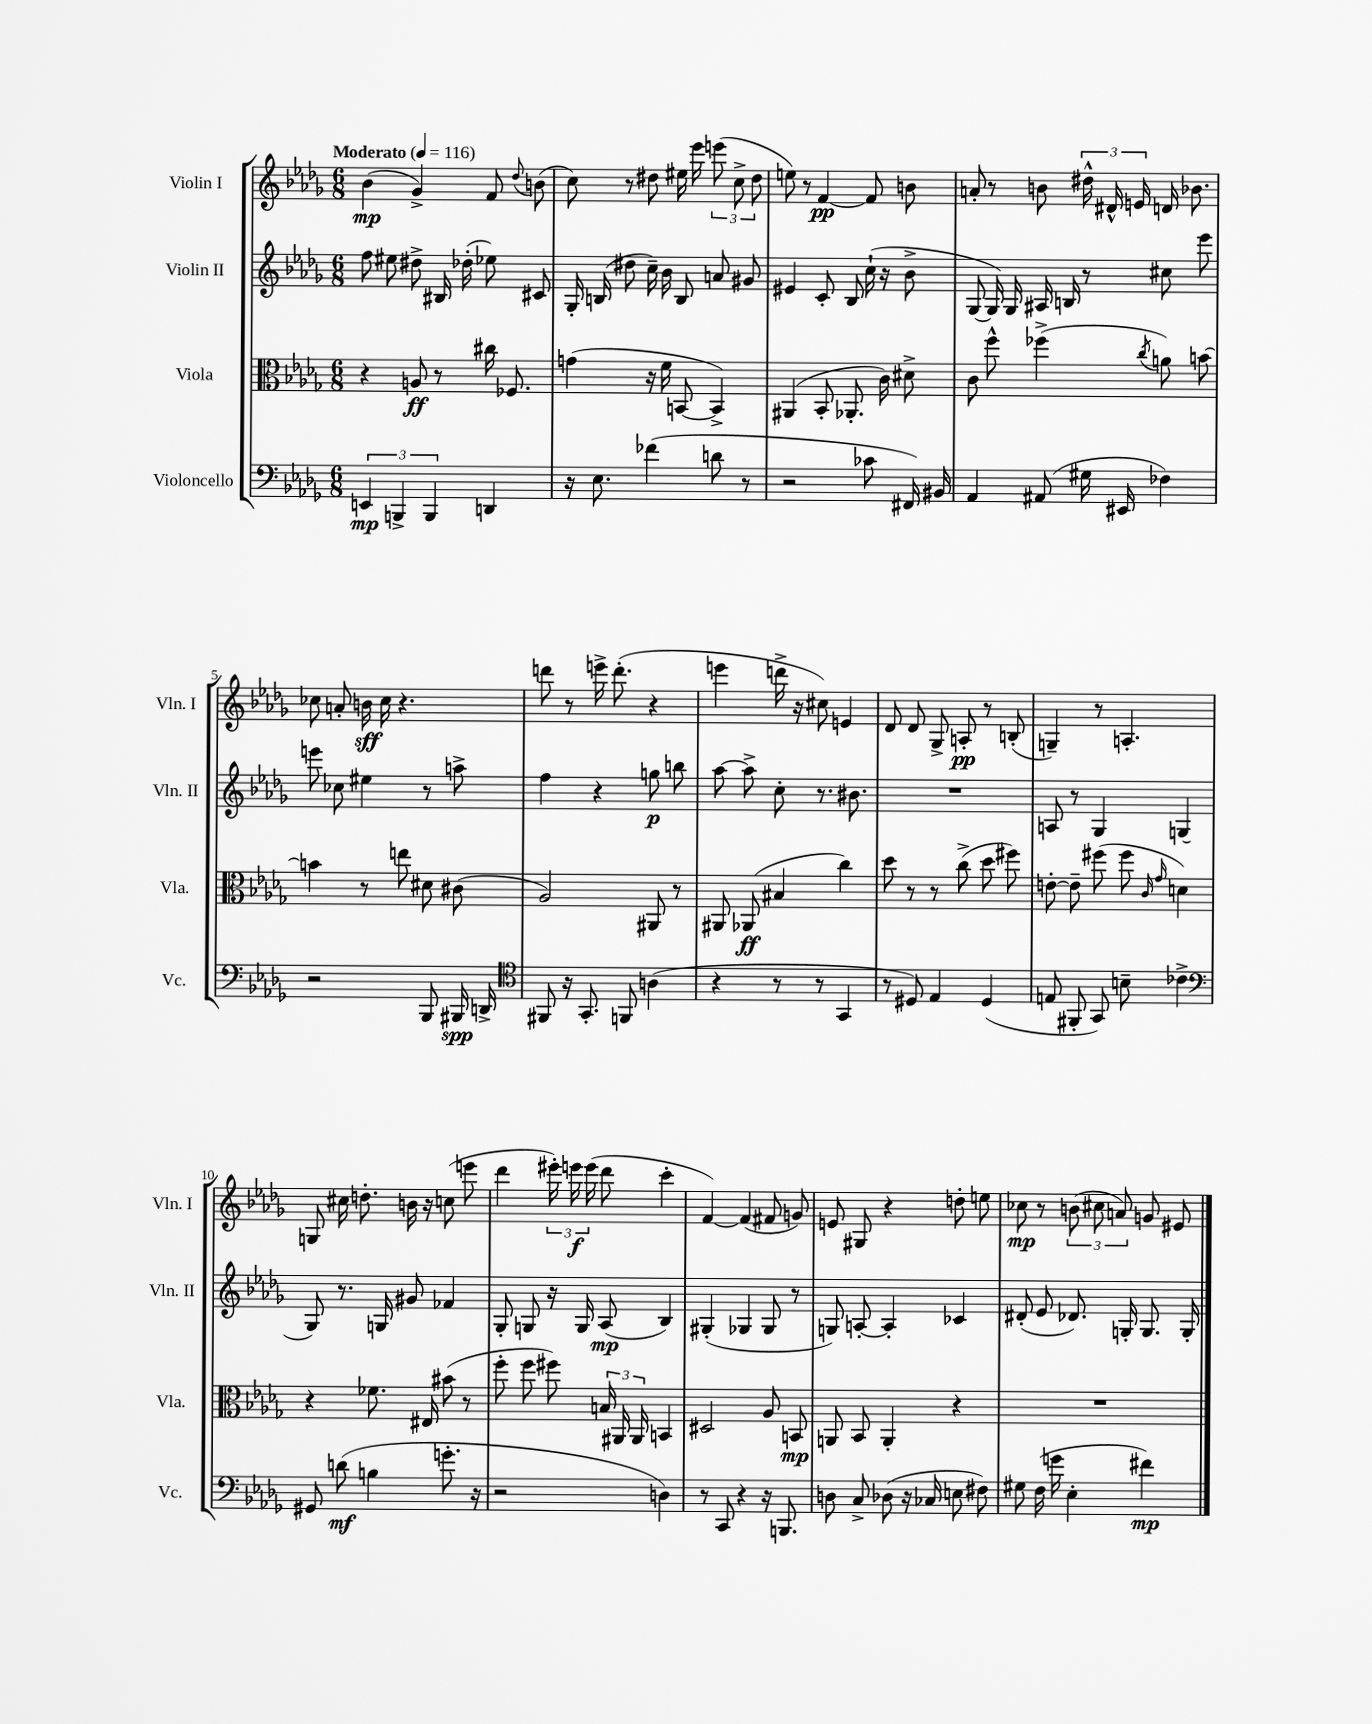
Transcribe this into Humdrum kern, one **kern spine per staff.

**kern	**dynam	**kern	**dynam	**kern	**dynam	**kern	**dynam
*part4	*part4	*part3	*part3	*part2	*part2	*part1	*part1
*staff4	*staff4	*staff3	*staff3	*staff2	*staff2	*staff1	*staff1
*I"Violoncello	*	*I"Viola	*	*I"Violin II	*	*I"Violin I	*
*I'Vc.	*	*I'Vla.	*	*I'Vln. II	*	*I'Vln. I	*
*clefF4	*	*clefC3	*	*clefG2	*	*clefG2	*
*k[b-e-a-d-g-]	*	*k[b-e-a-d-g-]	*	*k[b-e-a-d-g-]	*	*k[b-e-a-d-g-]	*
*M6/8	*	*M6/8	*	*M6/8	*	*M6/8	*
*MM116	*	*MM116	*	*MM116	*	*MM116	*
=1	=1	=1	=1	=1	=1	=1	=1
!	!	!	!	!	!	!LO:TX:a:B:t=Moderato	!
6EEn/	mp	4r	.	8ff\	.	(4b-\	mp
.	.	.	.	8ee#X\	.	.	.
6BBBn^/	.	.	.	.	.	.	.
.	.	8An/	ff	8dd#X^\	.	4g-^/)	.
6BBB/	.	.	.	.	.	.	.
.	.	8r	.	16B#X/	.	.	.
.	.	.	.	(16dd-X'\	.	.	.
4DDn/	.	16cc#X\	.	8ee-X\)	.	8f/	.
.	.	8.F-X/	.	.	.	.	.
.	.	.	.	.	.	8qqdd-/	.
.	.	.	.	8c#X/	.	(8bn\	.
=2	=2	=2	=2	=2	=2	=2	=2
16r	.	(4gn\	.	16G-'/	.	8cc\)	.
8.E-\	.	.	.	(16Bn/	.	.	.
.	.	.	.	8dd#X\	.	8r	.
(4f-X\	.	16r	.	16cc~\)	.	8dd#X\	.
.	.	16f\	.	16b-\	.	.	.
.	.	[8BBn/	.	8B/	.	16ee#X\	.
.	.	.	.	.	.	16eee-\	.
8dn\	.	4BB^/])	.	8an/	.	(12eeen\	.
.	.	.	.	.	.	12cc^\	.
8r	.	.	.	8g#X/	.	.	.
.	.	.	.	.	.	12dd#\	.
=3	=3	=3	=3	=3	=3	=3	=3
2r	.	(4AA#X/	.	4e#X/	.	8een\)	.
.	.	.	.	.	.	8r	.
.	.	8BB-'/	.	8c'/	.	[4f/	pp
.	.	8.AA-X'/	.	8B-/	.	.	.
8c-X\	.	.	.	(16cc`\	.	8f/]	.
.	.	16c\)	.	16r	.	.	.
16FF#X/)	.	8d#X^\	.	8b-^\	.	8bn\	.
16BB#X/	.	.	.	.	.	.	.
=4	=4	=4	=4	=4	=4	=4	=4
4AA-/	.	8c\	.	[8G-/	.	8an'/	.
.	.	8ff^^\	.	16G-/])	.	8r	.
.	.	.	.	16G-/	.	.	.
(8AA#X/	.	(4ff-X^\	.	16A#X/	.	8bn\	.
.	.	.	.	16Bn/	.	.	.
16G#X\	.	.	.	8r	.	24dd#X^^\	.
.	.	.	.	.	.	24d#X^^/	.
16EE#X/	.	.	.	.	.	.	.
.	.	.	.	.	.	24en/	.
.	.	8qcc/	.	.	.	.	.
4F-X\)	.	8an\)	.	8cc#X\	.	16dn/	.
.	.	.	.	.	.	8.b-X\	.
.	.	[8bn\	.	8eee-\	.	.	.
!!LO:LB:g=z
=5	=5	=5	=5	=5	=5	=5	=5
2r	.	4bn\]	.	8eeen\	.	8cc-X\	.
.	.	.	.	8cc-X\	.	8an'/	.
.	.	8r	.	4ee#X\	.	16bn\	sff
.	.	.	.	.	.	16cc-\	.
.	.	8een\	.	.	.	4.r	.
8BBB-/	.	8d#X\	.	8r	.	.	.
16BBB#X/	spp	(8c#X\	.	8aan^\	.	.	.
16DDn^/	.	.	.	.	.	.	.
=6	=6	=6	=6	=6	=6	=6	=6
*clefC4	*	*	*	*	*	*	*
8FF#X/	.	2A-/)	.	4ff\	.	8dddn\	.
16r	.	.	.	.	.	8r	.
8.GG-'/	.	.	.	.	.	.	.
.	.	.	.	4r	.	16eeen^\	.
.	.	.	.	.	.	(8.ddd'\	.
8FFn/	.	.	.	.	.	.	.
(4An\	.	8AA#X/	.	8ggn\	p	4r	.
.	.	8r	.	8bbn\	.	.	.
=7	=7	=7	=7	=7	=7	=7	=7
4r	.	8AA#X/	.	[8aa-\	.	4eeen\	.
.	.	(8AA-X/	ff	8aa-^\]	.	.	.
8r	.	4B#X/	.	8cc'\	.	16dddn^\	.
.	.	.	.	.	.	16r	.
8r	.	.	.	8.r	.	8cc#X\)	.
4GG-/	.	4cc\)	.	.	.	4en/	.
.	.	.	.	8.b#X\	.	.	.
=8	=8	=8	=8	=8	=8	=8	=8
8r	.	8dd-\	.	2.r	.	8d-/	.
8D#X/)	.	8r	.	.	.	8d-/	.
4E-/	.	8r	.	.	.	8G-^/	.
.	.	(8cc^\	.	.	.	8An'/	pp
(4D#/	.	8dd-\	.	.	.	8r	.
.	.	8ff#X\)	.	.	.	(8Bn'/	.
=9	=9	=9	=9	=9	=9	=9	=9
8En/	.	[8en'\	.	8An/	.	4Gn~/)	.
8FF#X'/	.	8e~\]	.	8r	.	.	.
8GG-/)	.	(8ff#X\	.	4G-/	.	8r	.
8Bn~\	.	8ff#\	.	.	.	4.An'/	.
.	.	16qqc/	.	.	.	.	.
.	.	16qqg-/	.	.	.	.	.
4c-X^\	.	4dn\)	.	(4Gn/	.	.	.
!!LO:LB:g=z
=10	=10	=10	=10	=10	=10	=10	=10
*clefF4	*	*	*	*	*	*	*
8GG#X/	.	4r	.	8G-/)	.	8Gn/	.
(8dn\	mf	.	.	8.r	.	16cc#X\	.
.	.	.	.	.	.	8.ddn'\	.
4Bn\	.	8.f-X\	.	.	.	.	.
.	.	.	.	16Gn/	.	.	.
.	.	.	.	8g#X/	.	16bn\	.
.	.	16E#X/	.	.	.	16r	.
8.gn'\	.	(8b#X\	.	4f-X/	.	(8ccn\	.
.	.	8r	.	.	.	8eeen\	.
16r	.	.	.	.	.	.	.
=11	=11	=11	=11	=11	=11	=11	=11
2r	.	8ff'\	.	8G-'/	.	4ddd-\	.
.	.	8ff\	.	8Gn/	.	.	.
.	.	8ff#X\)	.	16r	.	24eee#X'\)	.
.	.	.	.	.	.	24eeen\	f
.	.	.	.	16G/	.	.	.
.	.	.	.	.	.	(24eee\	.
.	.	24Bn/	.	(8A-/	mp	8ddd-\	.
.	.	24AA#X/	.	.	.	.	.
.	.	24AA#/	.	.	.	.	.
4Dn\)	.	4BBn/	.	4B-/)	.	4ccc'\	.
=12	=12	=12	=12	=12	=12	=12	=12
8r	.	2D#X/	.	(4G#X'/	.	[4f/)	.
8CC/	.	.	.	.	.	.	.
4r	.	.	.	4G-X/	.	(4f/]	.
16r	.	8A-/	.	8G-/	.	8f#X/	.
8.BBBn/	.	.	.	.	.	.	.
.	.	8BBn/	mp	8r	.	8gn/)	.
=13	=13	=13	=13	=13	=13	=13	=13
8Dn\	.	8AAn/	.	8Gn/)	.	8en/	.
8C^/	.	8BB-/	.	[8An'/	.	8G#X/	.
(8D-X\	.	4AA'/	.	4A'/]	.	4r	.
16r	.	.	.	.	.	.	.
16C-X/	.	.	.	.	.	.	.
8En\	.	4r	.	4c-X/	.	8ddn'\	.
8F#X\)	.	.	.	.	.	8een\	.
=14	=14	=14	=14	=14	=14	=14	=14
8G#X\	.	2.r	.	(8d#X'/	.	8cc-X\	mp
(16F\	.	.	.	8e-/	.	8r	.
16gn\	.	.	.	.	.	.	.
4E-'\	.	.	.	8.d-X/)	.	(12bn\	.
.	.	.	.	.	.	12cc#X\	.
.	.	.	.	.	.	12an/)	.
.	.	.	.	16Gn'/	.	.	.
4f#X\)	mp	.	.	8.G/	.	8gn/	.
.	.	.	.	.	.	8e#X/	.
.	.	.	.	16G'/	.	.	.
==	==	==	==	==	==	==	==
*-	*-	*-	*-	*-	*-	*-	*-
